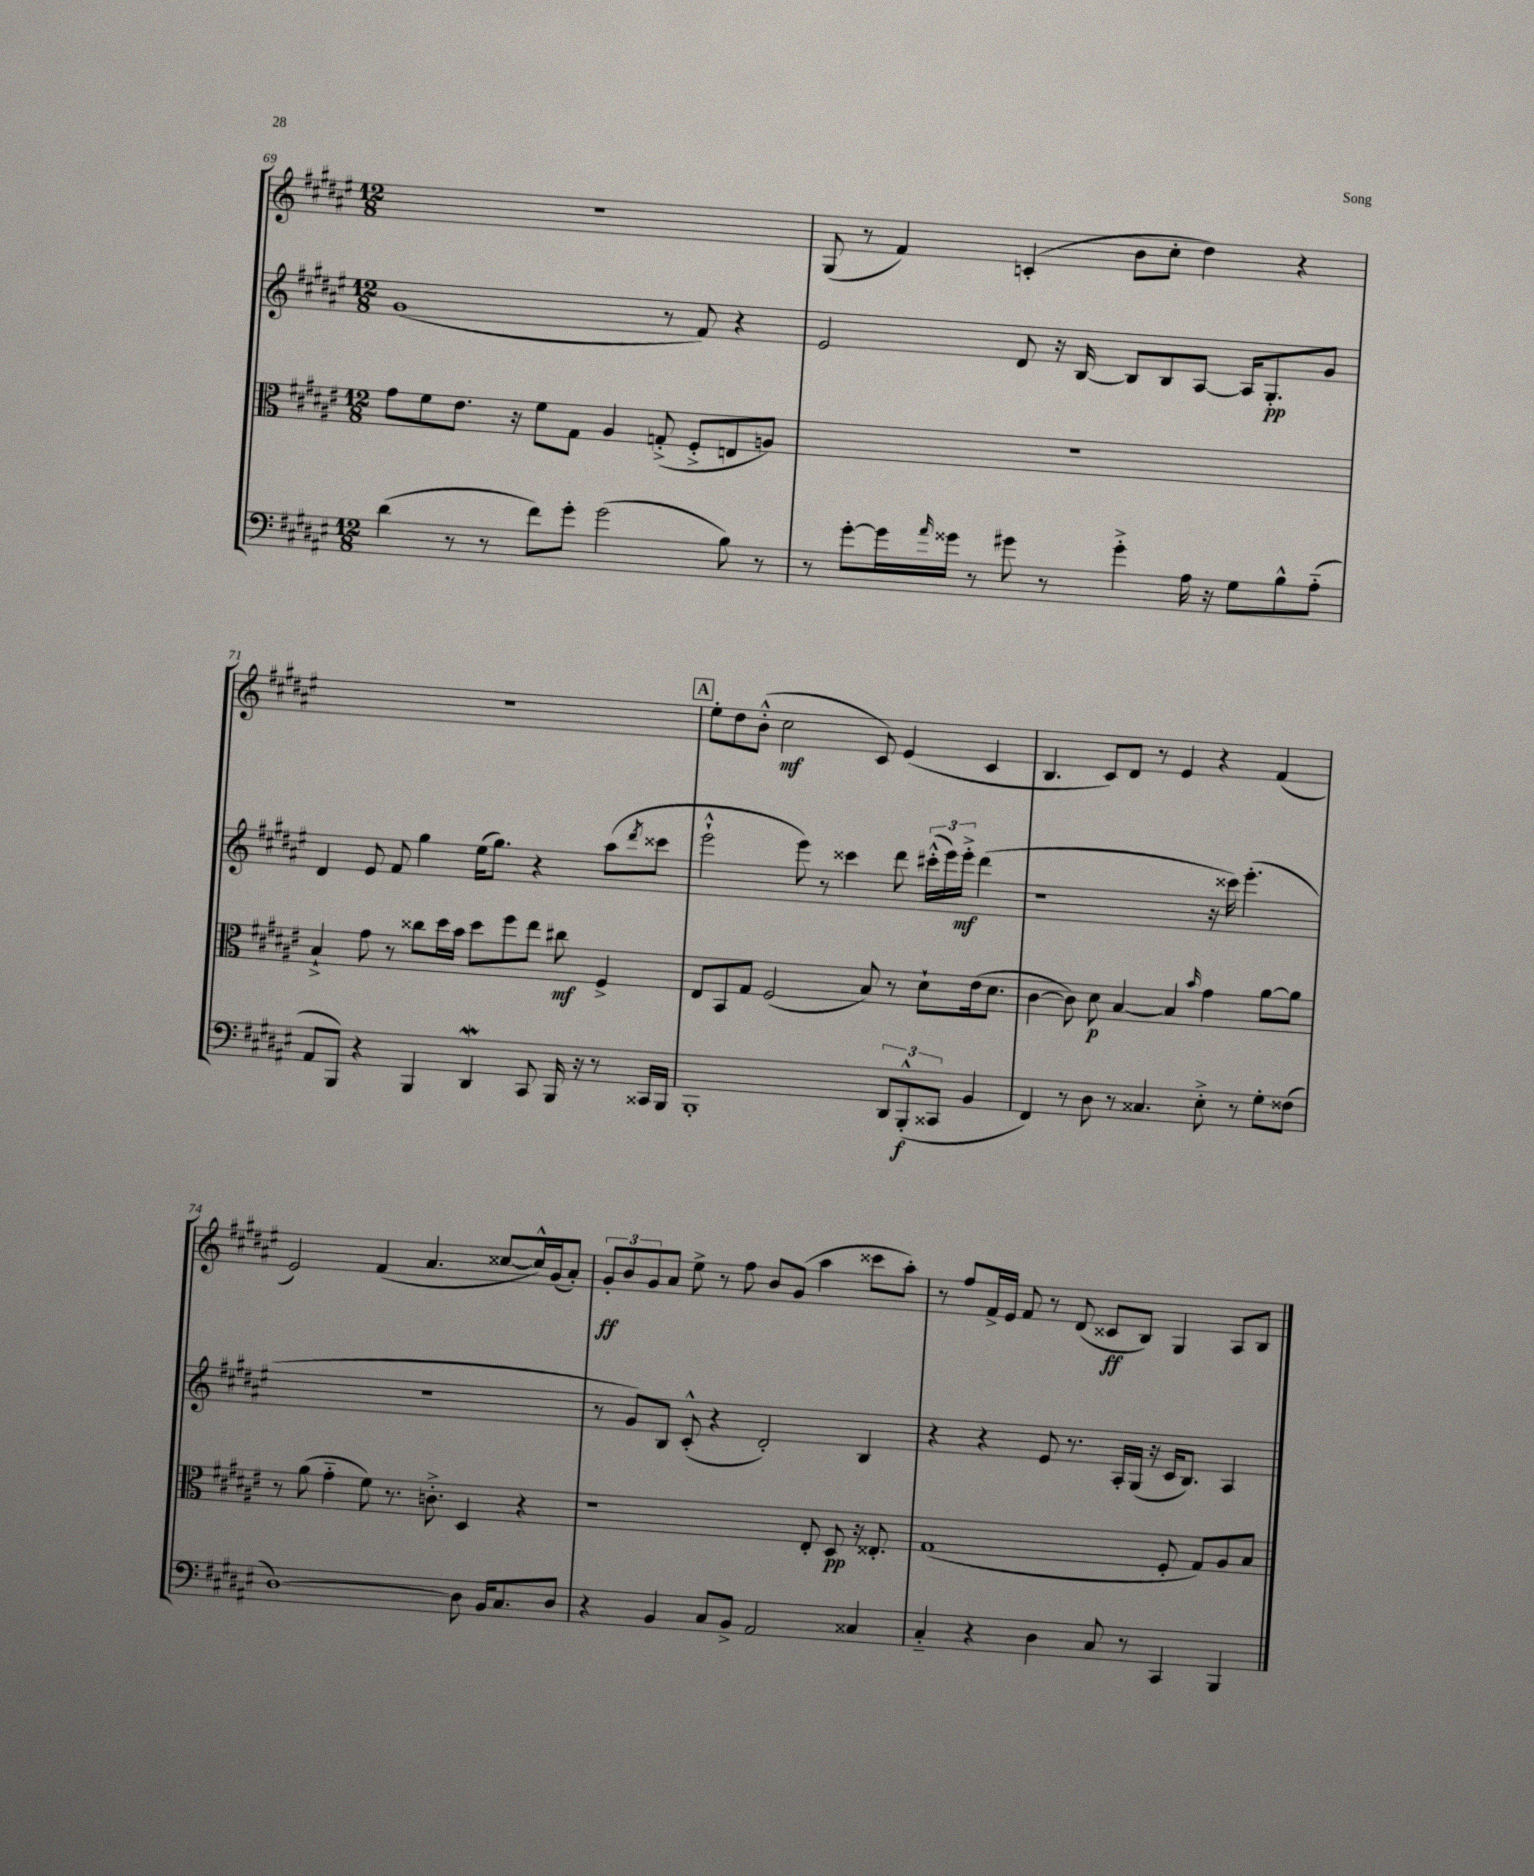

**kern	**dynam	**kern	**dynam	**kern	**dynam	**kern	**dynam
*part4	*part4	*part3	*part3	*part2	*part2	*part1	*part1
*staff4	*staff4	*staff3	*staff3	*staff2	*staff2	*staff1	*staff1
*clefF4	*	*clefC3	*	*clefG2	*	*clefG2	*
*k[f#c#g#d#a#e#]	*	*k[f#c#g#d#a#e#]	*	*k[f#c#g#d#a#e#]	*	*k[f#c#g#d#a#e#]	*
*M12/8	*	*M12/8	*	*M12/8	*	*M12/8	*
=69	=69	=69	=69	=69	=69	=69	=69
(4d#\	.	8g#\L	.	(1g#	.	1.r	.
.	.	8f#\	.	.	.	.	.
8r	.	8.e#\J	.	.	.	.	.
8r	.	.	.	.	.	.	.
.	.	16r	.	.	.	.	.
8f#\L)	.	8f#\L	.	.	.	.	.
8g#'\J	.	8G#\J	.	.	.	.	.
(2g#\	.	4A#/	.	.	.	.	.
.	.	(8Gn'^/	.	8r	.	.	.
.	.	8F#'^/L	.	8f#/)	.	.	.
8B\)	.	8En/	.	4r	.	.	.
8r	.	8An/J)	.	.	.	.	.
=70	=70	=70	=70	=70	=70	=70	=70
8r	.	1.r	.	2e#/	.	(8G#/	.
[8g#'\L	.	.	.	.	.	8r	.
16g#\L]	.	.	.	.	.	4f#/)	.
16qqa#/	.	.	.	.	.	.	.
16g##X\JJ	.	.	.	.	.	.	.
8r	.	.	.	.	.	.	.
8g#X\	.	.	.	8d#/	.	(4cn'/	.
8r	.	.	.	16r	.	.	.
.	.	.	.	[16B/	.	.	.
4g#'^\	.	.	.	8B/L]	.	8b\L	.
.	.	.	.	8B/	.	8cc#'\J	.
16A#\	.	.	.	[8A#/J	.	4dd#\)	.
16r	.	.	.	.	.	.	.
8G#\L	.	.	.	16A#/KL]	.	.	.
.	.	.	.	8.G#'/	pp	.	.
8B^^\	.	.	.	.	.	4r	.
(8A#\J	.	.	.	8g#/J	.	.	.
!!LO:LB:g=z
=71	=71	=71	=71	=71	=71	=71	=71
8AA#/L	.	4B`^/	.	4d#/	.	1.r	.
8BBB/J)	.	.	.	.	.	.	.
4r	.	8g#\	.	8e#/	.	.	.
.	.	8r	.	8f#/	.	.	.
4BBB/	.	8cc##X\L	.	4gg#\	.	.	.
.	.	16dd#\L	.	.	.	.	.
.	.	16b\JJ	.	.	.	.	.
4DD#W/	.	8dd#\L	.	(16ee#\KL	.	.	.
.	.	.	.	8.gg#\J)	.	.	.
.	.	8ff#\	.	.	.	.	.
8CC#/	.	8ee#\J	.	4r	.	.	.
16BBB/	.	8cc#X\	mf	.	.	.	.
16r	.	.	.	.	.	.	.
8r	.	4F#^/	.	(8aa#\L	.	.	.
.	.	.	.	8qddd#/	.	.	.
16CC##X/LL	.	.	.	8ccc##X\J	.	.	.
16BBB/JJ	.	.	.	.	.	.	.
!!LO:REH:place=s1:t=A
=72	=72	=72	=72	=72	=72	=72	=72
1BBB'	.	8E#/L	.	2eee#`^^\	.	8ee#'\L	.
.	.	8BB/	.	.	.	8dd#\	.
.	.	8G#/J	.	.	.	(8b'^^\J	.
.	.	(2F#/	.	.	.	2cc#\	mf
.	.	.	.	8eee#\)	.	.	.
.	.	.	.	8r	.	.	.
.	.	.	.	4ccc##X\	.	.	.
.	.	8B/)	.	.	.	8c#/)	.
12DD#/L	.	8r	.	8ddd#\	.	(4e#/	.
(12BBB'^^/	f	.	.	.	.	.	.
.	.	8d#`\L	.	(24ccc#X'^^\LL	.	.	.
12CC##X/J	.	.	.	24eee#\)	.	.	.
.	.	.	.	24eee#'^\JJ	mf	.	.
4BB/	.	(16e#\k	.	(4ddd#\	.	4c#/	.
.	.	8.d#\J	.	.	.	.	.
=73	=73	=73	=73	=73	=73	=73	=73
4FF#/)	.	[4c#\	.	1r	.	4.B/	.
8r	.	8c#\])	.	.	.	.	.
8D#\	.	8d#\	p	.	.	8c#/L)	.
8r	.	[4B/	.	.	.	8d#/J	.
4.C##X/	.	.	.	.	.	8r	.
.	.	4B/]	.	.	.	4e#/	.
.	.	16qqb/	.	.	.	.	.
8E#'^\	.	4g#\	.	16r	.	4r	.
.	.	.	.	16ccc##X\)	.	.	.
8r	.	.	.	(4.eee#'\	.	.	.
8G#'\L	.	[8a#\L	.	.	.	(4f#/	.
(8F##X\J	.	8a#\J]	.	.	.	.	.
!!LO:LB:g=z
=74	=74	=74	=74	=74	=74	=74	=74
[1D#)	.	8r	.	1.r	.	2e#/)	.
.	.	(8a#\	.	.	.	.	.
.	.	4g#\	.	.	.	.	.
.	.	8f#\)	.	.	.	(4f#/	.
.	.	8.r	.	.	.	.	.
.	.	.	.	.	.	4.a#/	.
.	.	8.cn'^\	.	.	.	.	.
8D#\]	.	4D#/	.	.	.	.	.
16BB/KL	.	.	.	.	.	[8cc##X/L	.
8.C#/	.	.	.	.	.	.	.
.	.	4r	.	.	.	16cc##^^/L])	.
.	.	.	.	.	.	(16g#/J	.
8D#/J	.	.	.	.	.	8a#'/J)	.
=75	=75	=75	=75	=75	=75	=75	=75
4r	.	1r	.	8r	.	12g#'/L	ff
.	.	.	.	.	.	12b/	.
.	.	.	.	8g#/L)	.	.	.
.	.	.	.	.	.	12g#/	.
4BB/	.	.	.	8B/J	.	8a#/J	.
.	.	.	.	(8c#'^^/	.	8ee#^\	.
8C#/L	.	.	.	4r	.	8r	.
8BB^/J	.	.	.	.	.	8ff#\	.
2AA#/	.	.	.	2d#'/)	.	8b/L	.
.	.	.	.	.	.	(8g#/J	.
.	.	8E#'/	.	.	.	4aa#\	.
.	.	8D#/	pp	.	.	.	.
4C##X/	.	16r	.	4B/	.	8ccc##X\L	.
.	.	8.E##X'/	.	.	.	.	.
.	.	.	.	.	.	8aa#'\J)	.
=76	=76	=76	=76	=76	=76	=76	=76
4C#/	.	(1G#	.	4r	.	8r	.
.	.	.	.	.	.	8ff#/L	.
4r	.	.	.	4r	.	16f#^/L	.
.	.	.	.	.	.	16e#/JJ	.
.	.	.	.	.	.	8f#/	.
4D#\	.	.	.	8e#/	.	8r	.
.	.	.	.	8.r	.	(8d#/	.
8C#/	.	.	.	.	.	8c##X/L	ff
.	.	.	.	16A#'/LL	.	.	.
8r	.	.	.	(16G#/JJ	.	8B/J)	.
.	.	.	.	16r	.	.	.
4CC#/	.	8F#'/	.	16c#/KL	.	4G#/	.
.	.	.	.	8.B/J)	.	.	.
.	.	8G#/L)	.	.	.	.	.
4BBB/	.	8A#/	.	4A#/	.	8A#/L	.
.	.	8B/J	.	.	.	8B/J	.
==	==	==	==	==	==	==	==
*-	*-	*-	*-	*-	*-	*-	*-
